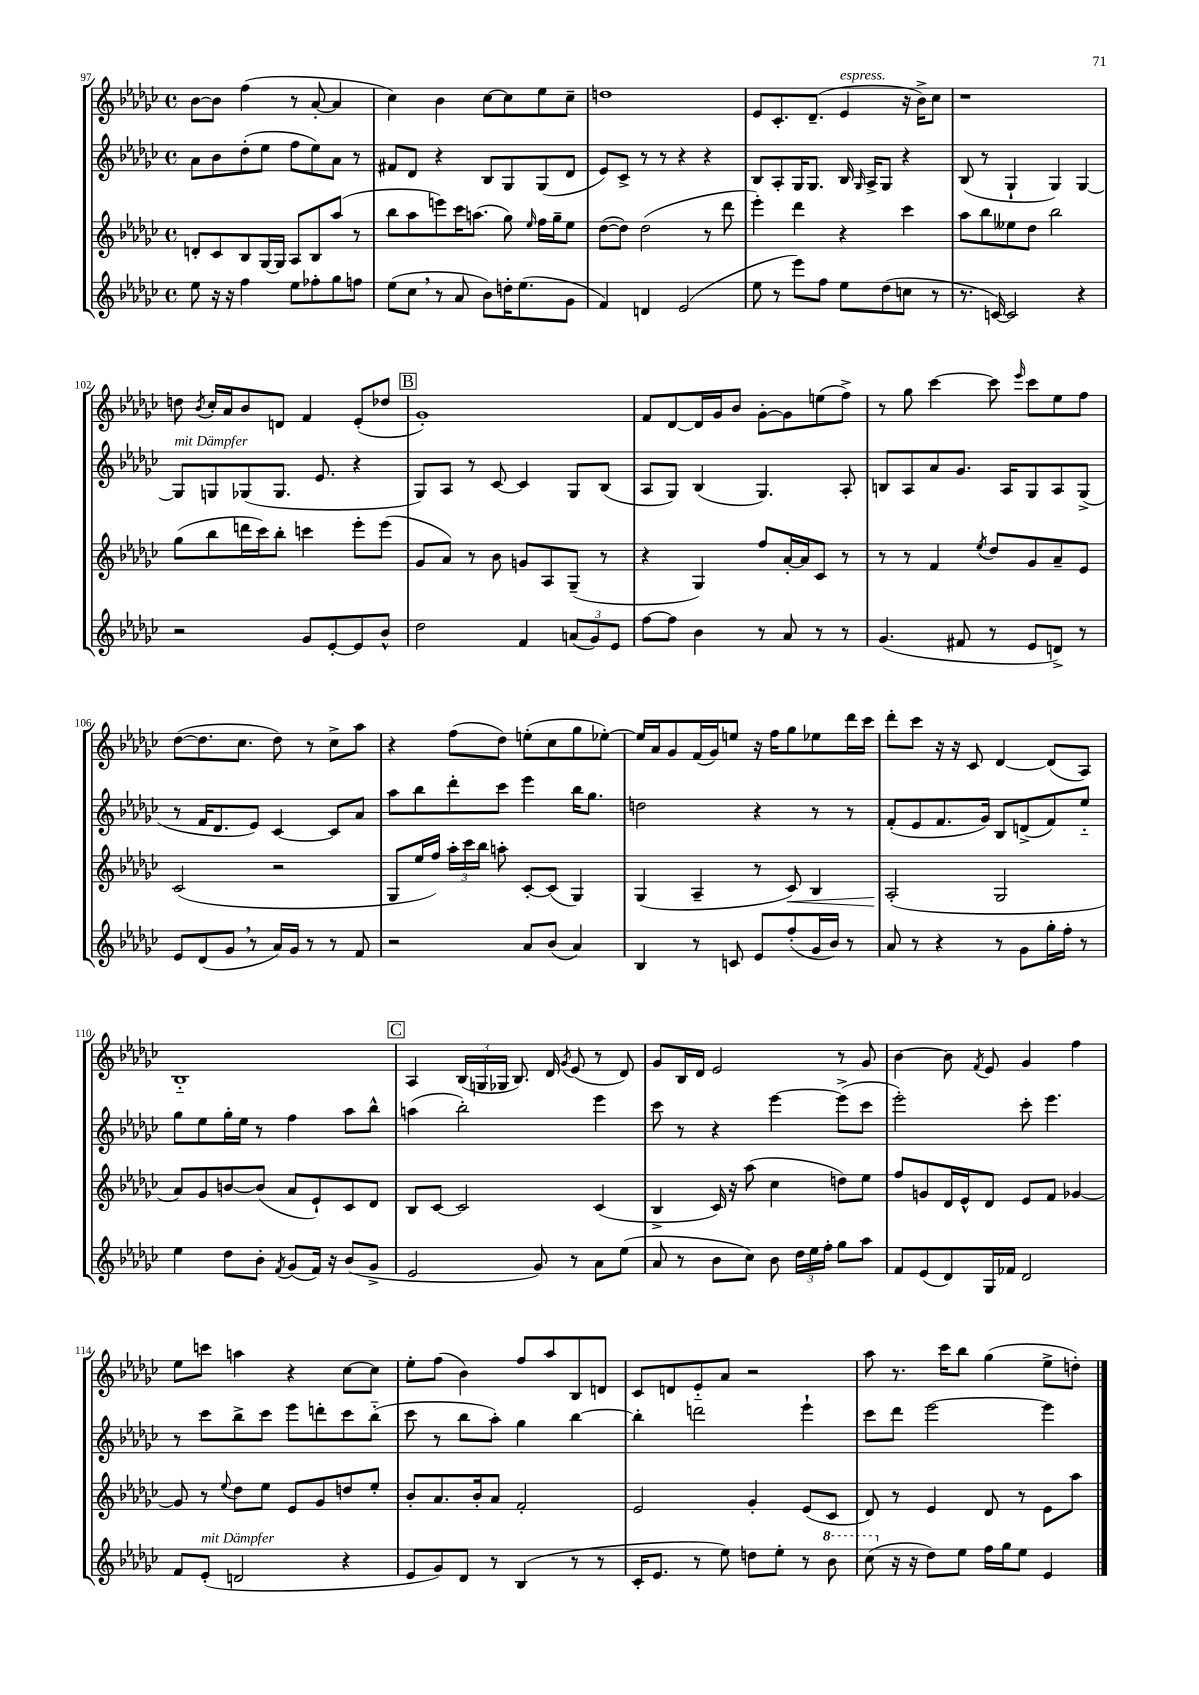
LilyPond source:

<<
\new StaffGroup <<
\new Staff = "s0" {
    \clef treble \key ges \major \defaultTimeSignature \time 4/4
    \autoBeamOff bes'8[~ bes'8] f''4( r8 aes'8~-. aes'4 |
    ces''4) bes'4 ces''8[~ ces''8 ees''8 ces''8]-- |
    d''1 |
    ees'8[ ces'8.-. des'8.]--( ees'4^\markup { \italic "espress." } r16 bes'16[->) ces''8] |
    r1 |
    d''8 \acciaccatura { bes'8 } ces''16[-. aes'16 bes'8 d'8] f'4 ees'8[-.( des''8] |
    \mark \markup { \box "B" } ges'1-.) |
    f'8[ des'8~ des'16 ges'16 bes'8] ges'8[~-. ges'8 e''8( f''8]->) |
    r8 ges''8 ces'''4~ ces'''8 \grace { ees'''16 } ces'''8[ ees''8 f''8] |
    des''8[~( des''8. ces''8.] des''8) r8 ces''8[-> aes''8] |
    r4 f''8[( des''8]) e''8[-.( ces''8 ges''8 ees''8]~-.) |
    ees''16[ aes'16 ges'8 f'16( ges'16) e''8] r16 f''16[ ges''8 ees''8 des'''16 ces'''16] |
    des'''8[-. ces'''8] r16 r16 ces'8 des'4~ des'8[( aes8]) |
    bes1-_ |
    \mark \markup { \box "C" } aes4 \tuplet 3/2 { bes16[( g16 ges16] } bes8.) des'16 \acciaccatura { ges'8 } ees'8( r8 des'8) |
    ges'8[ bes16 des'16] ees'2 r8 ges'8 |
    bes'4~ bes'8 \acciaccatura { f'8 } ees'8 ges'4 f''4 |
    ees''8[ c'''8] a''4 r4 ces''8[~ ces''8] |
    ees''8[-. f''8]( bes'4) f''8[ aes''8 bes8 d'8] |
    ces'8[ d'8 ees'8-_ aes'8] r2 |
    aes''8 r8. ces'''16[ bes''8] ges''4( ees''8[-> d''8]-.) \bar "|." |
}
\new Staff = "s1" {
    \clef treble \key ges \major \defaultTimeSignature \time 4/4
    \autoBeamOff aes'8[ bes'8 des''8-.( ees''8] f''8[ ees''8) aes'8] r8 |
    fis'8[ des'8] r4 bes8[ ges8 ges8( des'8] |
    ees'8[) ces'8]-> r8 r8 r4 r4 |
    bes8[ aes8-. ges16 ges8.] bes16 \grace { ges16 } aes16[-> ges8] r4 |
    bes8( r8 ges4-! ges4) ges4~ |
    ges8[^\markup { \italic "mit Dämpfer" } g8 ges8( ges8.] ees'8. r4 |
    \mark \markup { \box "B" } ges8[) aes8] r8 ces'8~ ces'4 ges8[ bes8]( |
    aes8[ ges8]) bes4( ges4.) aes8-. |
    b8[ aes8 aes'8 ges'8.] aes16[ ges8 aes8 ges8]->( |
    r8 f'16[ des'8. ees'8]) ces'4~ ces'8[ aes'8] |
    aes''8[ bes''8 des'''8-. ces'''8] ees'''4 bes''16[ ges''8.] |
    d''2 r4 r8 r8 |
    f'8[-.( ees'8 f'8. ges'16]) bes8[ d'8->( f'8) ees''8]-_ |
    ges''8[ ees''8 ges''16-. ees''16] r8 f''4 aes''8[ bes''8]-^ |
    \mark \markup { \box "C" } a''4( bes''2-.) ees'''4 |
    ces'''8 r8 r4 ees'''4~ ees'''8[->( ces'''8] |
    ees'''2-.) ces'''8-. ees'''4. |
    r8 ces'''8[ bes''8-> ces'''8] ees'''8[ d'''8-. ces'''8 bes''8]-_( |
    ces'''8 r8 bes''8[ aes''8]-.) ges''4 bes''4~ |
    bes''4-. d'''2 ees'''4-! |
    ces'''8[ des'''8] ees'''2~ ees'''4 \bar "|." |
}
\new Staff = "s2" {
    \clef treble \key ges \major \defaultTimeSignature \time 4/4
    \autoBeamOff d'8[-. ces'8 bes8 ges16~ ges16] aes8[ bes8 aes''8]( r8 |
    bes''8[ aes''8 e'''8) ces'''16 a''8.]( ges''8) \grace { ees''16 } f''16[ ges''16-- ees''8] |
    des''8[~( des''8]) des''2( r8 des'''8 |
    ees'''4-.) des'''4 r4 ces'''4 |
    aes''8[ bes''8 eeses''8 des''8] bes''2 |
    ges''8[( bes''8 d'''16 ces'''16) bes''8]-. c'''4 ees'''8[-. ees'''8]( |
    \mark \markup { \box "B" } ges'8[ aes'8]) r8 bes'8 g'8[ aes8 ges8]--( r8 |
    r4 ges4) f''8[ aes'16~-. aes'16 ces'8] r8 |
    r8 r8 f'4 \acciaccatura { ees''8 } des''8[ ges'8 aes'8-- ees'8] |
    ces'2( r2 |
    ges8[ ees''16 f''16]) \tuplet 3/2 { aes''16[-. ces'''16 bes''16] } a''8-. ces'8[~-. ces'8]( ges4) |
    ges4( aes4-- r8 ces'8\<) bes4 |
    aes2-.\!( ges2 |
    aes'8[) ges'8 b'8~ b'8]( aes'8[ ees'8-!) ces'8 des'8] |
    \mark \markup { \box "C" } bes8[ ces'8]~ ces'2 ces'4( |
    bes4-> ces'16) r16 aes''8( ces''4 d''8[) ees''8] |
    f''8[ g'8 des'16 ees'16-^ des'8] ees'8[ f'8] ges'4~ |
    ges'8 r8 \appoggiatura { ees''8 } des''8[ ees''8] ees'8[ ges'8 d''8 ees''8]-. |
    bes'8[-. aes'8. bes'16-. aes'8] f'2-. |
    ees'2 ges'4-. ees'8[( ces'8] |
    des'8) r8 ees'4 des'8 r8 ees'8[ aes''8] \bar "|." |
}
\new Staff = "s3" {
    \clef treble \key ges \major \defaultTimeSignature \time 4/4
    \autoBeamOff ees''8 r16 r16 f''4 ees''8[ fes''8-. ges''8 f''8] |
    ees''8[( ces''8] \breathe r8 aes'8 bes'8[) d''16-. ees''8.( ges'8] |
    f'4) d'4 ees'2( |
    ees''8 r8 ees'''8[) f''8] ees''8[ des''8( c''8] r8 |
    r8. c'16~) c'2 r4 |
    r2 ges'8[ ees'8~-. ees'8 bes'8]-^ |
    \mark \markup { \box "B" } des''2 f'4 \tuplet 3/2 { a'8[( ges'8) ees'8] } |
    f''8[~ f''8] bes'4 r8 aes'8 r8 r8 |
    ges'4.( fis'8 r8 ees'8[ d'8]->) r8 |
    ees'8[ des'8( ges'8] \breathe r8 aes'16[) ges'16] r8 r8 f'8 |
    r2 aes'8[ bes'8]( aes'4) |
    bes4 r8 c'8 ees'8[ f''8-.( ges'16 bes'16]) r8 |
    aes'8 r8 r4 r8 ges'8[ ges''16-. f''16]-. r8 |
    ees''4 des''8[ bes'8]-. \acciaccatura { f'8 } ges'8[( f'16]) r16 bes'8[( ges'8]-> |
    \mark \markup { \box "C" } ees'2 ges'8) r8 aes'8[ ees''8]( |
    aes'8 r8 bes'8[ ces''8]) bes'8 \tuplet 3/2 { des''16[ ees''16 f''16]-. } ges''8[ aes''8] |
    f'8[ ees'8( des'8) ges16 fes'16] des'2 |
    f'8[ ees'8]-.^\markup { \italic "mit Dämpfer" }( d'2 r4 |
    ees'8[ ges'8) des'8] r8 bes4( r8 r8 |
    ces'16[-. ees'8.] r8 ees''8) d''8[ ees''8]-. r8 \ottava #1 bes''8 |
    ces'''8( \ottava #0 r16 r16 des''8[) ees''8] f''16[ ges''16 ees''8] ees'4 \bar "|." |
}
>>
>>
\layout { \context { \Score currentBarNumber = #97 } }
